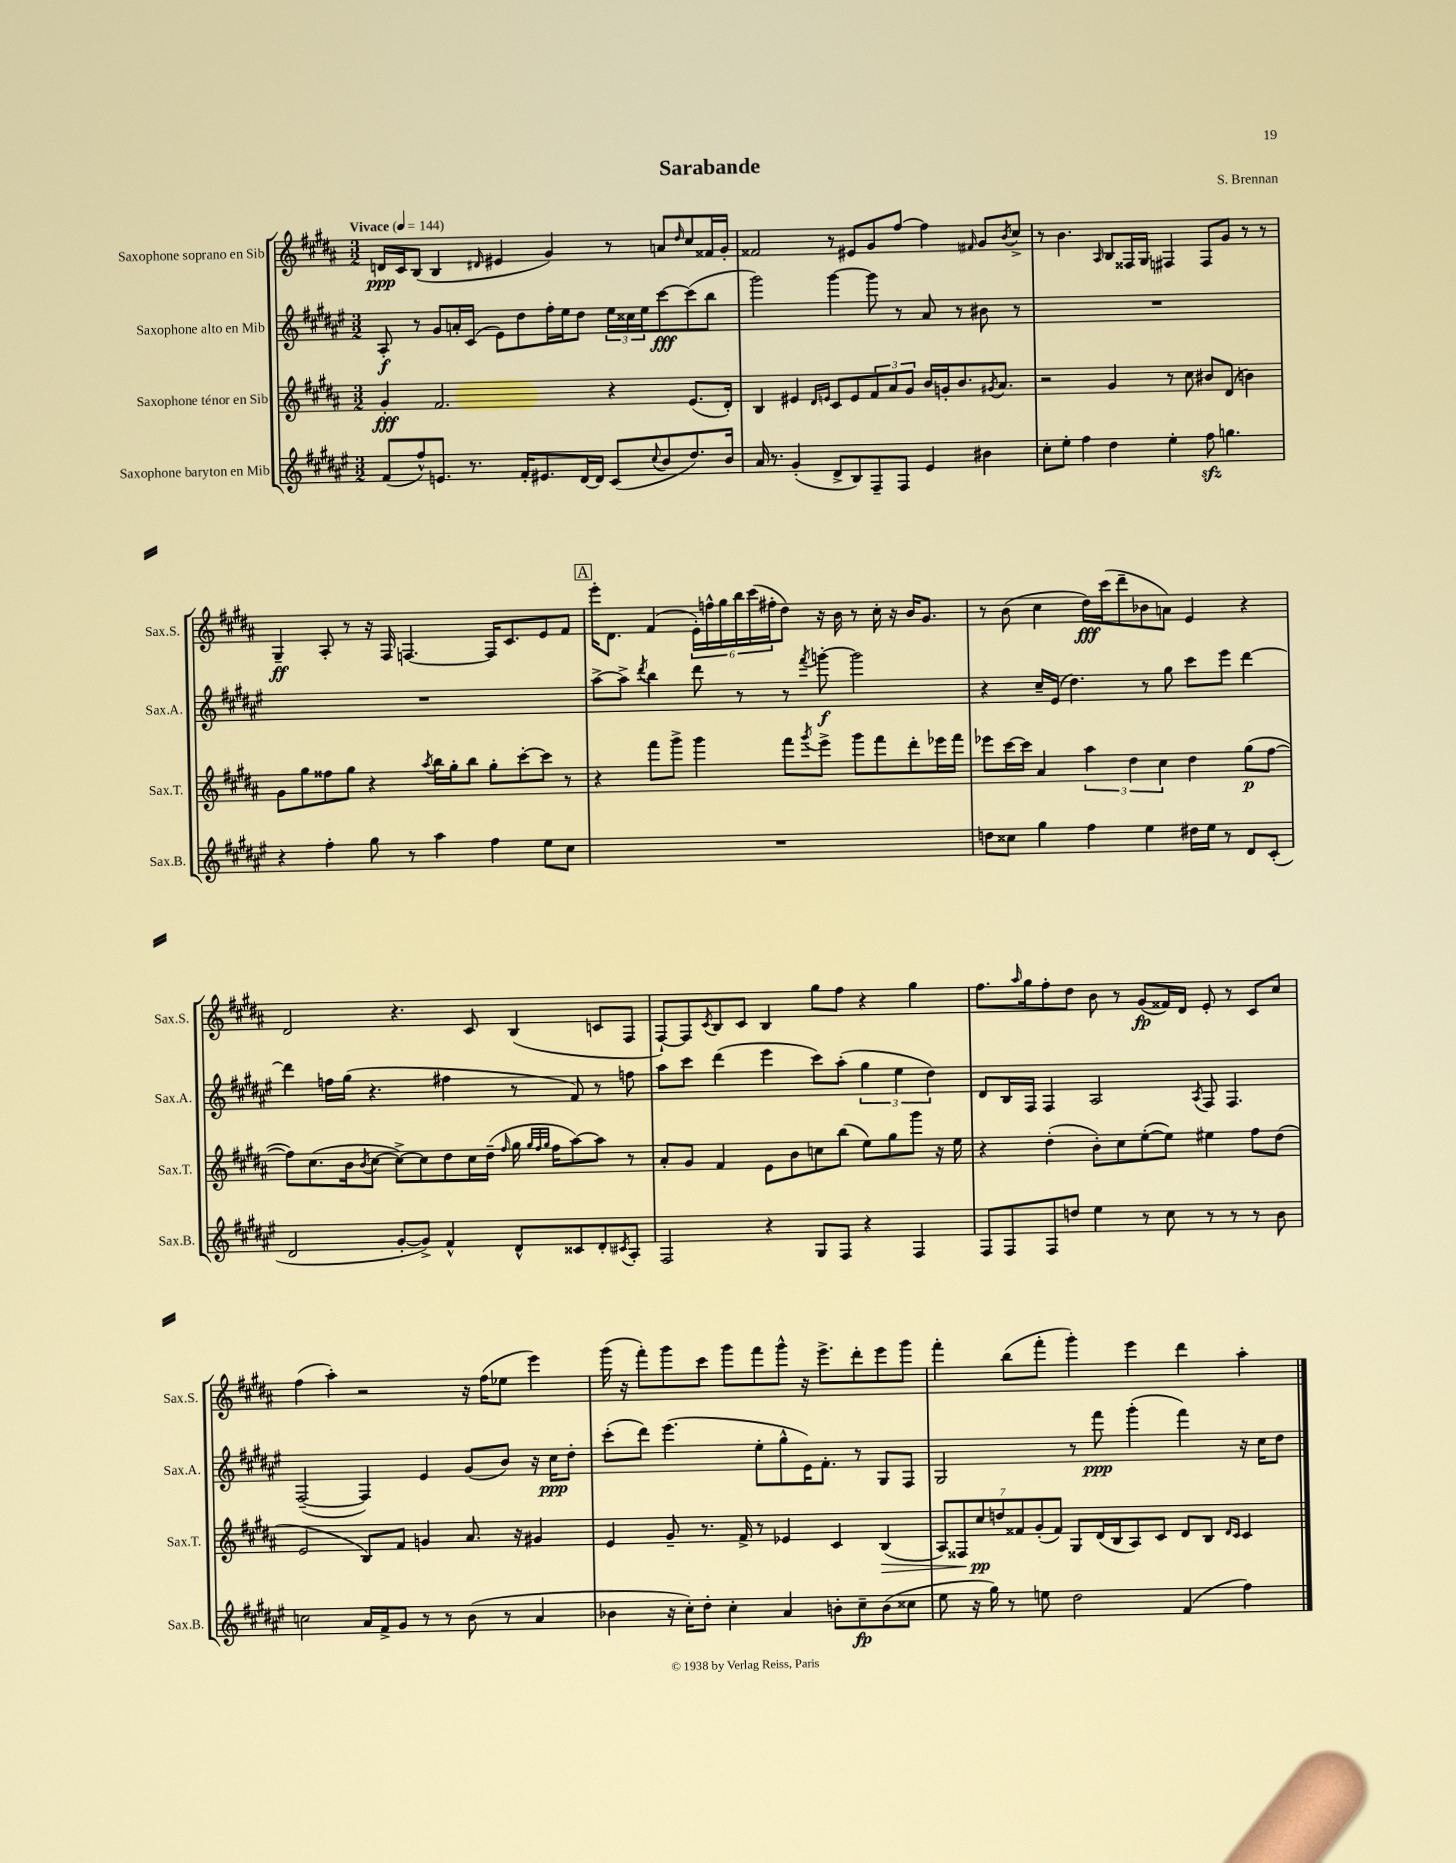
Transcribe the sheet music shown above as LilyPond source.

\header { title = "Sarabande" composer = "S. Brennan" }
<<
\new StaffGroup <<
\new Staff = "s0" \with { instrumentName = "Saxophone soprano en Sib" shortInstrumentName = "Sax.S." } {
    \clef treble \key b \major \numericTimeSignature \time 3/2 \tempo "Vivace" 4 = 144
    d'16\ppp cis'16 b8( b4 \grace { dis'16 } eis'4 gis'4) r8 a'8 \grace { dis''16 } cis''8 fisis'16 gis'16-. |
    fisis'2 r8 eis'8 gis'8 fis''8~ fis''4 \grace { fis'16 } gis'8 \acciaccatura { b'8 } cis''8-> |
    r8 b'4. \grace { ais16 } b8 fisis16 gis16 fis4 fis8 gis'8 r8 r8 |
    gis4--\ff ais8-. r8 r16 fis16 f4.~ f16 cis'8. e'8 fis'8 |
    \mark \markup { \box "A" } e'''16-. dis'8. fis'4( \tuplet 6/4 { e'16-.) f''16-^ gis''16 b''16 cis'''16( fis''16-. } dis''8) r16 b'16 r8 cis''16-. r16 b'16 gis'8. |
    r8 b'8( cis''4 dis''16\fff) cis'''16( dis'''8-- bes'8 a'8) e'4 r4 |
    dis'2 r4. cis'8 b4( c'8 fis8 |
    fis8~-!) fis8 \acciaccatura { cis'8 } b8 cis'8 b4 gis''8 fis''8 r4 gis''4 |
    fis''8. \grace { ais''16 } gis''16 fis''8-. dis''8 b'8 r8 gis'8\fp( fisis'16) dis'16 e'8-. r8 cis'8 cis''8 |
    fis''4( ais''4-.) r2 r16 fis''16( ees''8 e'''4) |
    gis'''16( r16 fis'''8-.) gis'''8 cis'''8 gis'''8 fis'''8 gis'''8-^ r16 e'''8.-> dis'''8-. e'''8 gis'''8 |
    fis'''4-. b''8( fis'''8-. gis'''4-.) e'''4 dis'''4 ais''4-. \bar "|." |
}
\new Staff = "s1" \with { instrumentName = "Saxophone alto en Mib" shortInstrumentName = "Sax.A." } {
    \clef treble \key fis \major \numericTimeSignature \time 3/2
    ais8-.\f r8 gis'8 a'16-. cis'16( eis'8) dis''8 fis''16-. eis''16 dis''8 \tuplet 3/2 { eis''16 cisis''16 eis''16 } cis'''8~\fff cis'''8( b''8 |
    gis'''2) gis'''4~ gis'''8 r8 ais'8 r8 bis'8 r8 |
    R1. |
    R1. |
    \mark \markup { \box "A" } ais''8~-> ais''8-> \acciaccatura { dis'''8 } b''4 dis'''8 r8 r8 \acciaccatura { fis'''8 } g'''8~-.\f g'''2 |
    r4 cis''16-- eis'16( dis''4.) r8 gis''8 cis'''8 eis'''8 dis'''4~ |
    dis'''4 f''16 gis''16( r4. fis''4 r8 fis'8) r8 f''8 |
    ais''8 cis'''8 dis'''4( eis'''4 cis'''8) ais''8-.( \tuplet 3/2 { gis''4 eis''4 dis''4) } |
    dis'8 b16 fis16 fis4 ais2 \acciaccatura { ais8 } fis8 fis4. |
    fis2~--( fis4) eis'4 gis'8( b'8) r16 cis''16\ppp dis''8-. |
    cis'''8-.( dis'''8) eis'''4.( eis''8-. gis''8-^ eis'16) fis'8.-. r8 gis8 fis8 |
    gis2 r8 fis'''8\ppp gis'''4-.( fis'''4) r16 cis''16 dis''8 \bar "|." |
}
\new Staff = "s2" \with { instrumentName = "Saxophone ténor en Sib" shortInstrumentName = "Sax.T." } {
    \clef treble \key b \major \numericTimeSignature \time 3/2
    gis'4-.\fff fis'2. r4 e'8.( dis'16-.) |
    b4 eis'4 \grace { dis'16 e'16 } cis'8 e'8 \tuplet 3/2 { fis'8 ais'8 gis'8 } b'16 g'16-. b'8. \acciaccatura { gis'8 } ais'8. |
    r2 gis'4 r8 cis''8 bis'8 dis'8( b'4) |
    gis'8 gis''8 fisis''8 gis''8 r4 \acciaccatura { ais''8 } b''16 gis''16-. b''8 gis''8-. cis'''8~-. cis'''8 r8 |
    \mark \markup { \box "A" } r4 fis'''8 gis'''8-> gis'''4 fis'''8 \acciaccatura { gis'''8 } e'''8-> gis'''8 fis'''8 dis'''8-. ees'''16 fis'''16 |
    ees'''8 cis'''16~ cis'''16 ais'4 \tuplet 3/2 { ais''4 dis''4 cis''4 } dis''4 gis''8\p( fis''8~ |
    fis''8) cis''8.( b'16 \acciaccatura { b'8 } cis''8~ cis''8~->) cis''8 dis''8 cis''16 dis''16--( \grace { fis''16 } gis''16 \grace { gis''32 fis''32 gis''32 } fis''16 ais''8~) ais''8 r8 |
    ais'8-. gis'8 fis'4 e'8 b'8 c''8 b''8( e''8) gis''8 gis'''8 r16 e''16 |
    r4 dis''4-.( b'8-.) cis''8 e''8~-.( e''8) eis''4 fis''8 dis''8( |
    e'2 b8) fis'8 g'4 ais'8. r16 gis'4 |
    e'4 gis'8-- r8. fis'16-> r8 ees'4 cis'4 b4\>( |
    \tuplet 7/4 { ais8) fisis8 cis''8\pp\! d''8 fisis'8 gis'8-.( fisis'8) } gis8 dis'16( b16 ais8) cis'8 dis'8 b8 \grace { dis'16 cis'16 } cis'4 \bar "|." |
}
\new Staff = "s3" \with { instrumentName = "Saxophone baryton en Mib" shortInstrumentName = "Sax.B." } {
    \clef treble \key fis \major \numericTimeSignature \time 3/2
    fis'8( fis''8-^) e'8. r8. fis'16-. eis'8. dis'16~ dis'16 cis'8( \appoggiatura { cis''8 } b'8 dis''8.) b'16 |
    ais'16 r8. gis'4-.( dis'8-> b8) fis8-- fis8 eis'4 bis'4 |
    cis''8-. eis''8-. fis''4 dis''4 eis''4-. fis''8\sfz g''4. |
    r4 fis''4-. gis''8 r8 ais''4 fis''4 eis''8 cis''8 |
    \mark \markup { \box "A" } R1. |
    d''8 cisis''8 gis''4 fis''4 eis''4 dis''16 eis''16 r8 dis'8 cis'8-.( |
    dis'2 gis'8~-. gis'8->) fis'4-^ dis'8-^ cisis'8 dis'8-. \acciaccatura { cis'8 } ais8-. |
    fis2 r4 gis8 fis8 r4 fis4 |
    fis8 fis8 fis8 d''8 eis''4 r8 cis''8 r8 r8 r8 b'8 |
    c''2 ais'16 fis'16-> gis'8 r8 r8 b'8( r8 ais'4 |
    bes'4 r16 cis''16-.) dis''8-. cis''4-. ais'4 b'8-. cis''8--\fp b'8( cisis''8 |
    eis''8 r16 gis''16) r8 e''8 dis''2 fis'4( fis''4) \bar "|." |
}
>>
>>
\layout { \context { \Score \remove "Bar_number_engraver" } }
